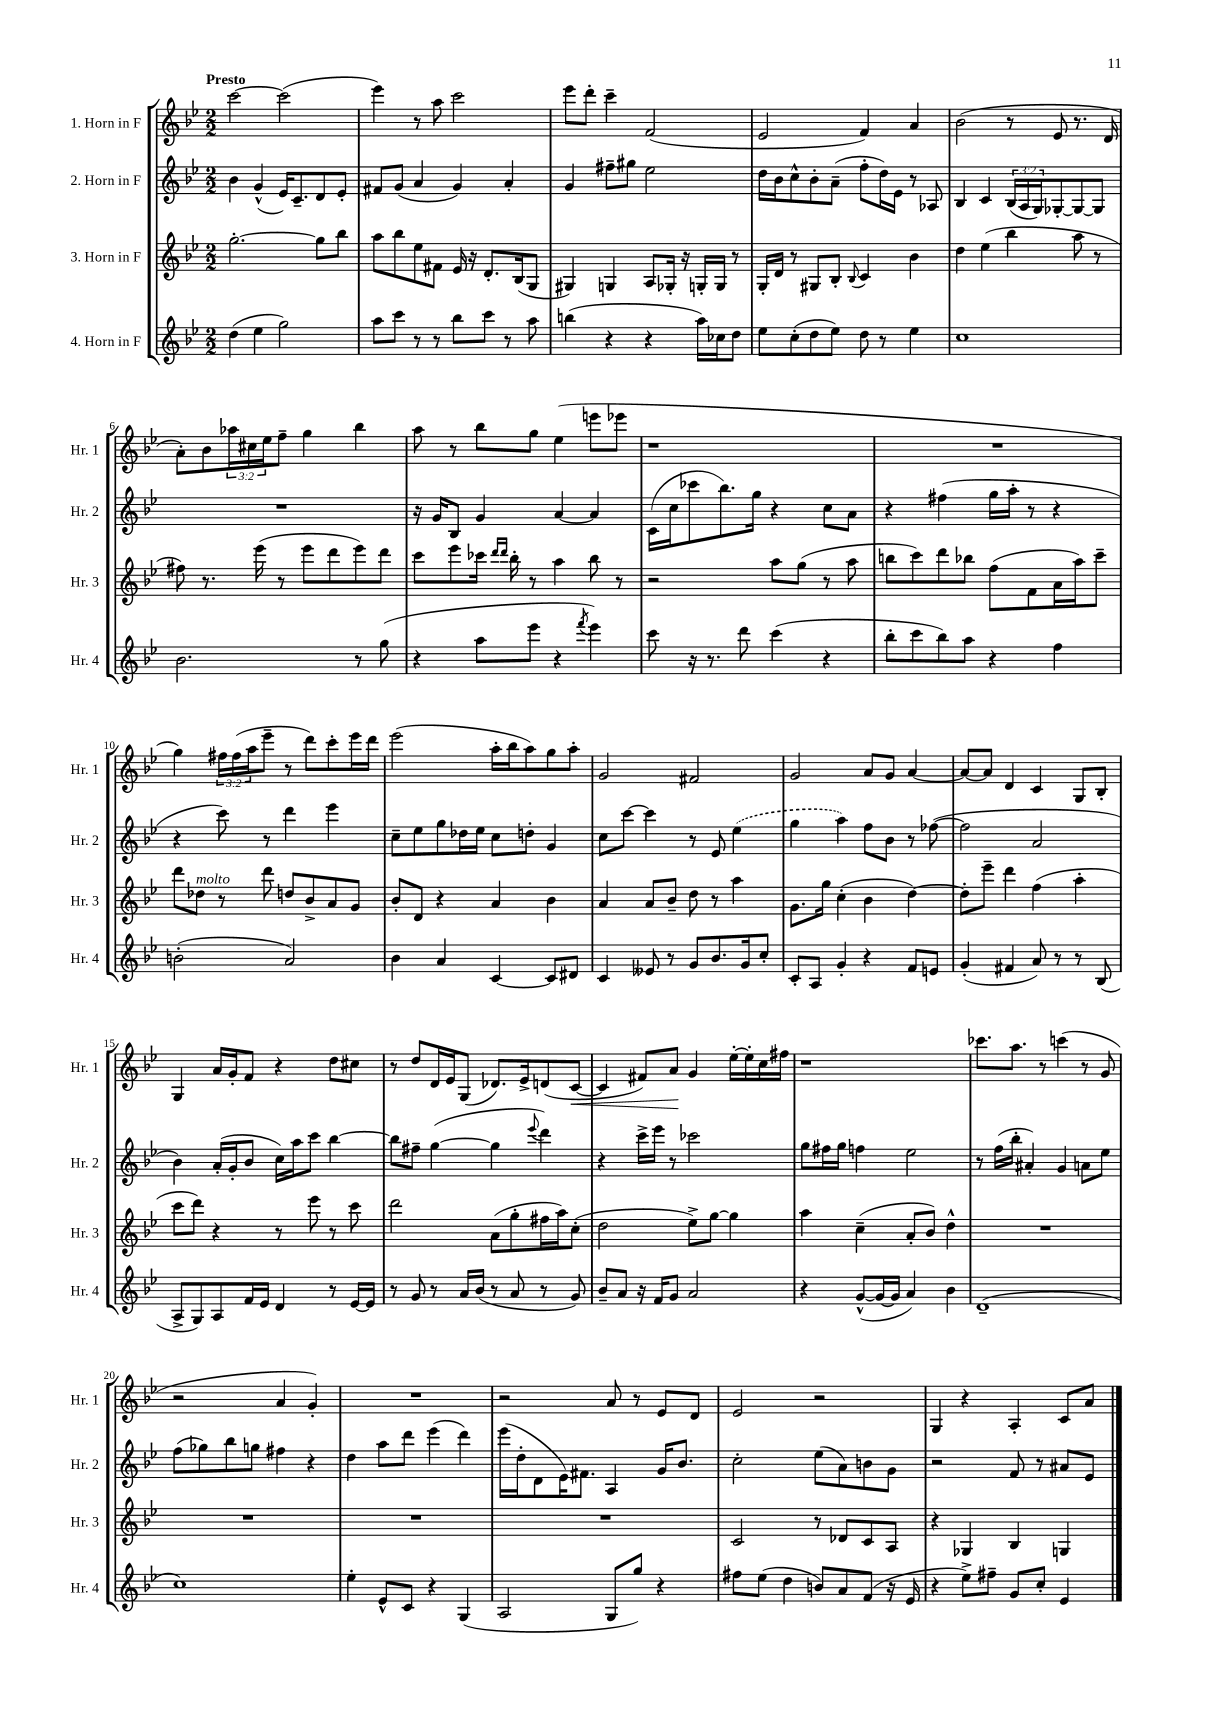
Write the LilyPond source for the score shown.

<<
\new StaffGroup <<
\new Staff = "s0" \with { instrumentName = "1. Horn in F" shortInstrumentName = "Hr. 1" } {
    \clef treble \key bes \major \numericTimeSignature \time 2/2 \override Staff.TupletNumber.text = #tuplet-number::calc-fraction-text \tempo "Presto"
    c'''2~ c'''2( |
    ees'''4) r8 a''8 c'''2 |
    ees'''8 d'''8-. c'''4-- f'2( |
    ees'2 f'4) a'4 |
    bes'2( r8 ees'8 r8. d'16 |
    a'8-.) bes'8 \tuplet 3/2 { aes''16 cis''16 ees''16 } f''8-- g''4 bes''4 |
    a''8 r8 bes''8 g''8 ees''4( e'''8 ees'''8 |
    r1 |
    R1 |
    g''4) \tuplet 3/2 { fis''16 fis''16( a''16 } ees'''8-- r8 d'''8) c'''8-. ees'''16 d'''16 |
    ees'''2( a''16-. bes''16 a''8) g''8 a''8-. |
    g'2 fis'2 |
    g'2 a'8 g'8 a'4~ |
    a'8~ a'8 d'4 c'4 g8 bes8-. |
    g4 a'16 g'16-. f'8 r4 d''8 cis''8 |
    r8 d''8 d'16 ees'16 g8( des'8.) ees'16-> d'8( c'8~\< |
    c'4 fis'8) a'8\! g'4 ees''16~-. ees''16-. c''16 fis''16 |
    r1 |
    ces'''8. a''8. r8 c'''4( r8 g'8 |
    r2 a'4 g'4-.) |
    R1 |
    r2 a'8 r8 ees'8 d'8 |
    ees'2 r2 |
    g4 r4 a4-. c'8 a'8 \bar "|." |
}
\new Staff = "s1" \with { instrumentName = "2. Horn in F" shortInstrumentName = "Hr. 2" } {
    \clef treble \key bes \major \numericTimeSignature \time 2/2 \override Staff.TupletNumber.text = #tuplet-number::calc-fraction-text
    bes'4 g'4-^( ees'16) c'8.-- d'8 ees'8-. |
    fis'8 g'8( a'4 g'4) a'4-. |
    g'4 fis''8-- gis''8 ees''2 |
    d''16 bes'16 c''8-^ bes'8-. a'8--( f''8-. d''16) ees'16 r8 aes8 |
    bes4 c'4 \tuplet 3/2 { bes16( a16 g16) } ges8~-. ges8~ ges8 |
    R1 |
    r16 g'16 bes8 g'4 a'4~ a'4 |
    c'16( c''16 ces'''8 bes''8.) g''16 r4 c''8 a'8 |
    r4 fis''4( g''16 a''16-. r8 r4 |
    r4 c'''8) r8 d'''4 ees'''4 |
    c''8-- ees''8 g''8 des''16 ees''16 c''8 d''8-. g'4 |
    c''8 c'''8~ c'''4 r8 ees'8 \once \slurDashed ees''4( |
    g''4 a''4) f''8 bes'8 r8 fes''8~( |
    fes''2 a'2 |
    bes'4) a'16-.( g'16-. bes'8 c''16) a''16 c'''8 bes''4~ |
    bes''8 fis''8-- g''4~( g''4 \appoggiatura { ees'''8 } d'''4) |
    r4 c'''16-> ees'''16 r8 ces'''2 |
    g''8 fis''16 g''16 f''4 ees''2 |
    r8 f''16( bes''16-. ais'4-.) g'4 a'8 ees''8 |
    f''8( ges''8) bes''8 g''8 fis''4 r4 |
    d''4 a''8 d'''8 ees'''4( d'''4) |
    ees'''16( d''16-. d'8 ees'16) fis'8. a4 g'16 bes'8. |
    c''2-. ees''8( a'8) b'8 g'8 |
    r2 f'8 r8 ais'8 ees'8 \bar "|." |
}
\new Staff = "s2" \with { instrumentName = "3. Horn in F" shortInstrumentName = "Hr. 3" } {
    \clef treble \key bes \major \numericTimeSignature \time 2/2
    g''2.~-. g''8 bes''8 |
    a''8 bes''8 ees''8 fis'8 ees'16 r16 d'8.-. bes16( g8 |
    gis4) g4 a8 ges16-. r16 g16-. g16 r8 |
    g16-. d'16 r8 gis8 bes8-. \appoggiatura { bes8 } c'4 bes'4 |
    d''4 ees''4( bes''4 a''8 r8 |
    fis''8) r8. ees'''16( r8 ees'''8 d'''8 ees'''8) d'''8 |
    c'''8 ees'''8 ces'''16 \grace { d'''16 d'''16 } bes''16-. r8 a''4 bes''8 r8 |
    r2 a''8 g''8( r8 a''8 |
    b''8 c'''8) d'''8 bes''8 f''8( f'8 a'16 a''16) c'''8-- |
    d'''8 des''8^\markup { \italic "molto" } r8 d'''8 d''8 bes'8-> a'8 g'8 |
    bes'8-. d'8 r4 a'4 bes'4 |
    a'4 a'8 bes'8-- d''8 r8 a''4 |
    g'8. g''16 c''4-.( bes'4 d''4~) |
    d''8-. ees'''8-- d'''4 f''4( a''4-. |
    c'''8 d'''8) r4 r8 ees'''8 r8 c'''8 |
    d'''2 a'8( g''8-. fis''16 a''16) c''8-.( |
    d''2 ees''8->) g''8~ g''4 |
    a''4 c''4--( a'8-. bes'8) d''4-^ |
    R1 |
    R1 |
    R1 |
    R1 |
    c'2 r8 des'8 c'8 a8 |
    r4 ges4 bes4 g4 \bar "|." |
}
\new Staff = "s3" \with { instrumentName = "4. Horn in F" shortInstrumentName = "Hr. 4" } {
    \clef treble \key bes \major \numericTimeSignature \time 2/2
    d''4( ees''4 g''2) |
    a''8 c'''8 r8 r8 bes''8 c'''8 r8 a''8 |
    b''4( r4 r4 a''16) ces''16 d''8 |
    ees''8 c''8-.( d''8 ees''8) d''8 r8 ees''4 |
    c''1 |
    bes'2. r8 g''8( |
    r4 a''8 ees'''8 r4 \acciaccatura { f'''8 } ees'''4) |
    c'''8 r16 r8. d'''8 c'''4( r4 |
    bes''8-. c'''8 bes''8) a''8 r4 f''4 |
    b'2-.( a'2) |
    bes'4 a'4 c'4~ c'8 dis'8 |
    c'4 eeses'8 r8 g'8 bes'8. g'16 c''8-. |
    c'8-. a8 g'4-. r4 f'8 e'8 |
    g'4-.( fis'4 a'8) r8 r8 bes8( |
    a8-> g8) a8 f'16 ees'16 d'4 r8 ees'16~ ees'16 |
    r8 g'8 r8 a'16 bes'16( r8 a'8 r8 g'8) |
    bes'8-- a'8 r16 f'16 g'8 a'2 |
    r4 g'8~-^( g'16~ g'16 a'4) bes'4 |
    d'1--( |
    c''1) |
    ees''4-. ees'8-^ c'8 r4 g4( |
    a2 g8 g''8) r4 |
    fis''8 ees''8( d''4 b'8) a'8 f'8( r16 ees'16 |
    r4 ees''8->) fis''8-- g'8 c''8-. ees'4 \bar "|." |
}
>>
>>
